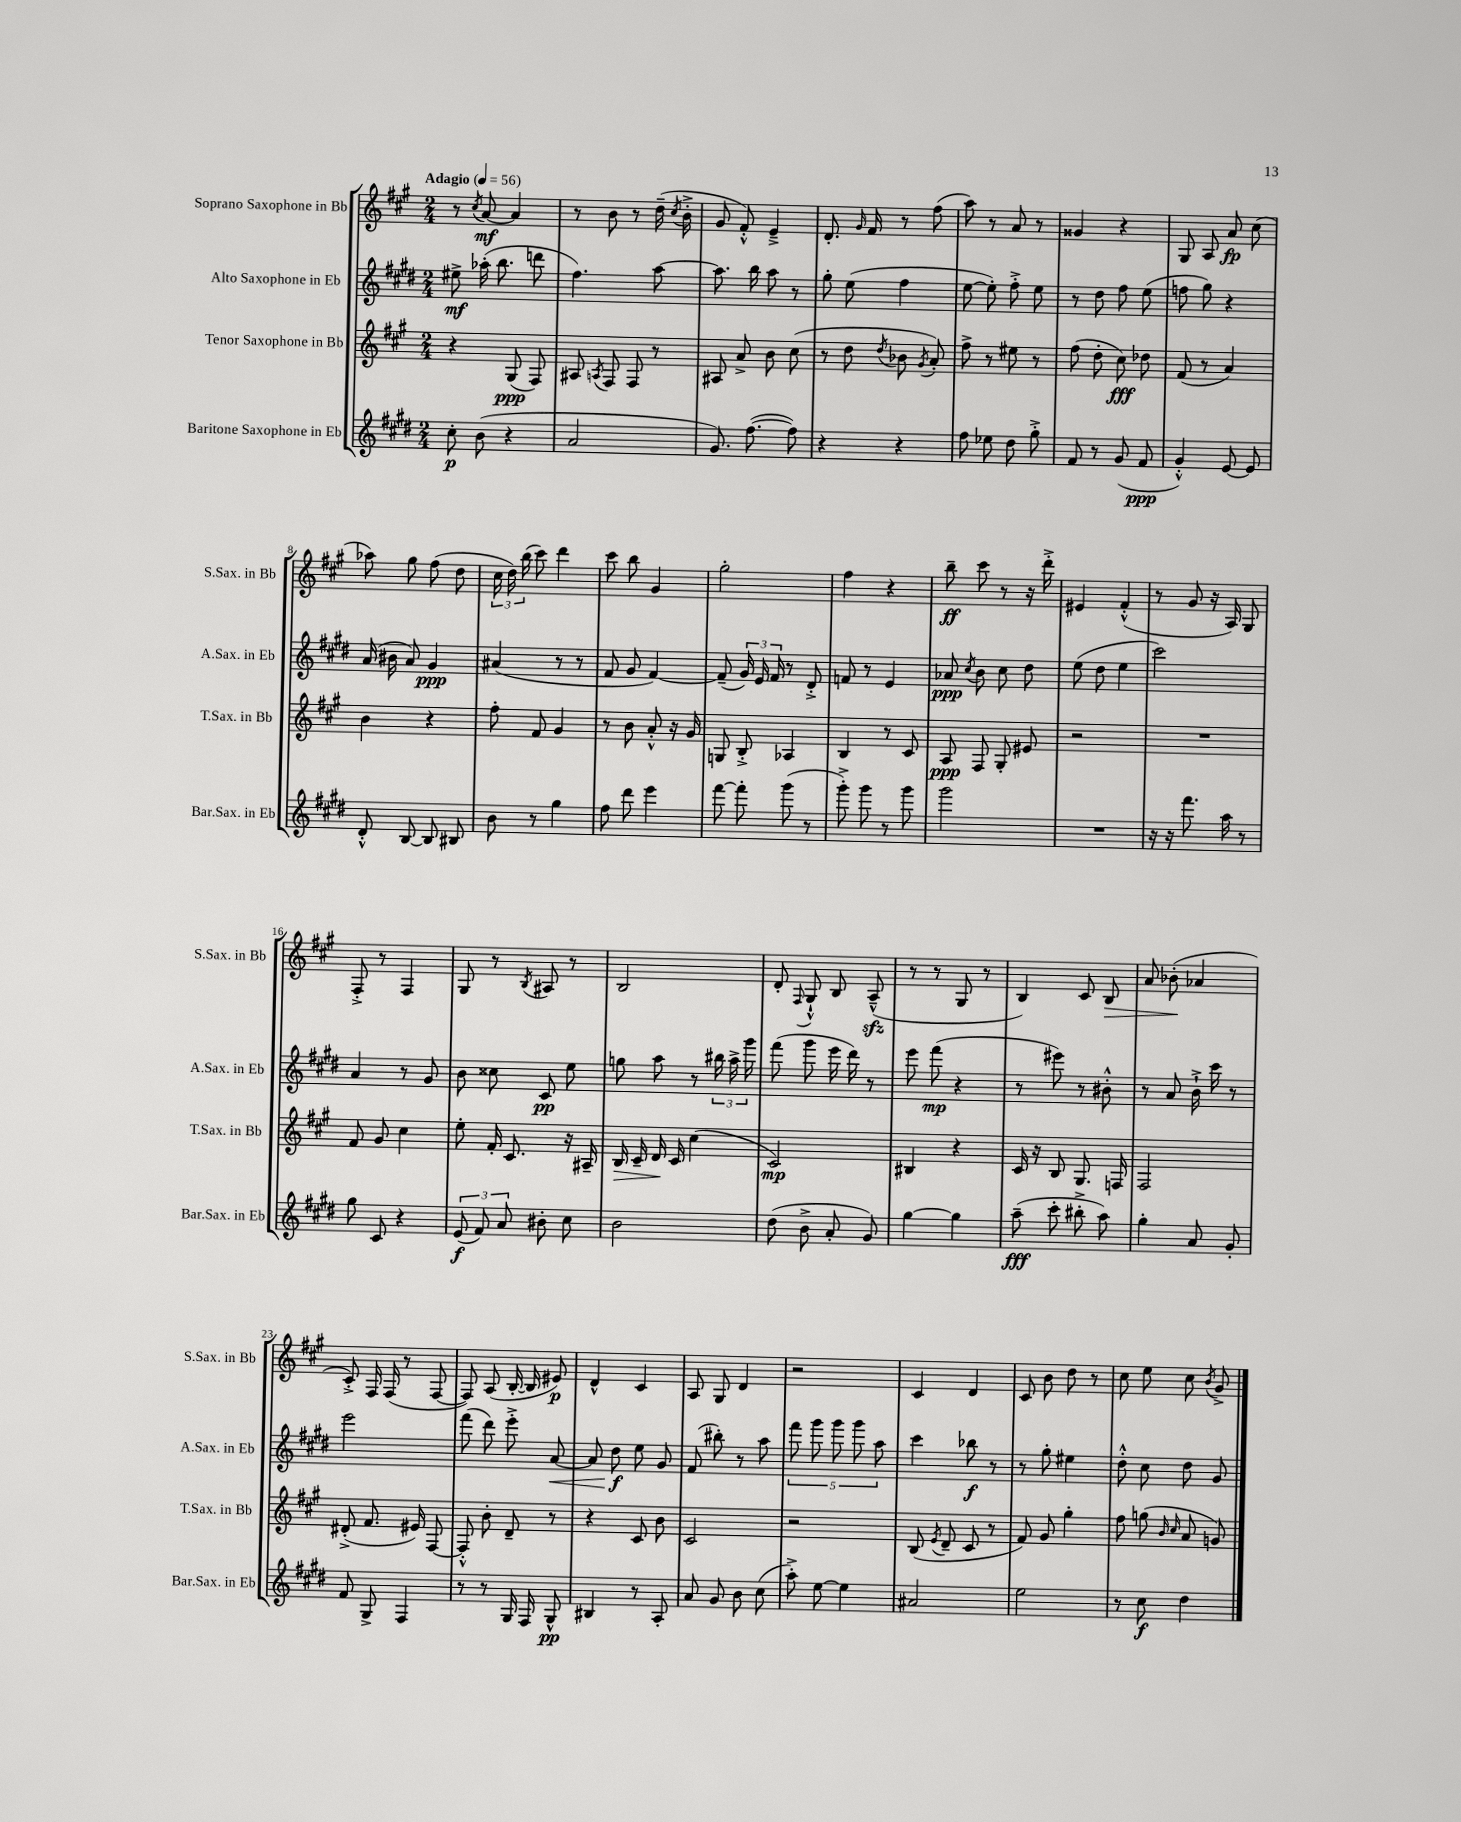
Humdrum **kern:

**kern	**kern	**kern	**kern
*staff4	*staff3	*staff2	*staff1
*clefG2	*clefG2	*clefG2	*clefG2
*k[f#c#g#d#]	*k[f#c#g#]	*k[f#c#g#d#]	*k[f#c#g#]
*M2/4	*M2/4	*M2/4	*M2/4
*MM56	*MM56	*MM56	*MM56
8cc#'\	4r	8ee#^\	8r
.	.	.	8qcc#/
(8b\	.	(16aa-'\	[8a/
.	.	8.bb\	.
4r	(8G#/	.	4a/]
.	8F#/)	8ddd\	.
=	=	=	=
2a/	8A#/	4.ff#\)	8r
.	8qA/	.	.
.	8F#/	.	8b\
.	8F#/	.	8r
.	8r	[8aa\	(16dd~\
.	.	.	8qcc#/
.	.	.	16b'^\
=	=	=	=
8.g#/)	8A#/	8.aa\]	8g#/
.	8a^/	.	8f#'^^/)
([8.ff#\	.	16bb\	.
.	8b\	8aa\	4e~^/
8ff#\])	(8cc#\	8r	.
=	=	=	=
4r	8r	8gg#'\	8.d'/
.	8dd\	(8ee\	.
.	.	.	16qqg#/
.	.	.	16f#/
.	8qdd/	.	.
4r	8b-\	4ff#\	8r
.	8qg#/	.	.
.	8a'/)	.	(8ff#\
=	=	=	=
8ff#\	8ff#^\	[8ee\	8aa\)
8ee-\	8r	8ee'\])	8r
8dd#\	8ee#\	8ff#'^\	8a/
8gg#'^\	8r	8ee\	8r
=	=	=	=
8f#/	(8ff#\	8r	4g##/
8r	8dd'\	8dd#\	.
(8g#/	8cc#\)	8ff#\	4r
8f#/	8dd-\	(8ee\	.
=	=	=	=
4g#'^^/)	(8f#/	8ff\	8G#/
.	8r	8gg#\)	8A/
[8e/	4a/)	4r	8a/
8e/]	.	.	(8cc#\
=	=	=	=
8d#'^^/	4b\	(16a/	8aa-\)
.	.	16b#\	.
[8B/	.	8a/)	8gg#\
8B/]	4r	4g#/	(8ff#\
8B#/	.	.	8dd\
=	=	=	=
8b\	8ff#'\	(4a#/	24cc#\
.	.	.	24dd\)
.	.	.	(24bb\
8r	8f#/	.	8ccc#\)
4gg#\	4g#/	8r	4ddd\
.	.	8r	.
=	=	=	=
8ff#\	8r	8f#/	8ccc#\
8ddd#\	8b\	8g#/	8bb\
4eee\	8a'^^/	[4f#/)	4g#/
.	16r	.	.
.	16g#/	.	.
=	=	=	=
[8fff#\	8G/	(8f#~/]	2gg#'\
8fff#'\]	8B'^/	24g#/)	.
.	.	24e/	.
.	.	24f#/	.
(8ggg#\	4A-/	8r	.
8r	.	8d#'^/	.
=	=	=	=
8ggg#'^\)	4B/	8f/	4ff#\
8ggg#\	.	8r	.
8r	8r	4e/	4r
8ggg#\	8c#/	.	.
=	=	=	=
2ggg#\	8A/	8a-/	8bb~\
.	.	8qcc#/	.
.	8F#/	8b\	8ccc#\
.	8G#'/	8cc#\	8r
.	8e#/	8dd#\	16r
.	.	.	16ddd'^\
=	=	=	=
2r	2r	(8ee\	4e#/
.	.	8dd#\	.
.	.	4ee\	(4f#'^^/
=	=	=	=
16r	2r	2ccc#\)	8r
16r	.	.	.
8.fff#\	.	.	8g#/
.	.	.	16r
16aa\	.	.	16A/)
8r	.	.	8G#/
=	=	=	=
8gg#\	8f#/	4a/	8F#'^/
8c#/	8g#/	.	8r
4r	4cc#\	8r	4F#/
.	.	8g#/	.
=	=	=	=
(12e/	8ee'\	8b\	8G#/
12f#/)	.	.	.
.	16f#'/	8cc##\	8r
12a/	.	.	.
.	8.c#/	.	.
.	.	.	8qB/
8b#'\	.	8c#/	8A#/
8cc#\	16r	8ee\	8r
.	16A#~/	.	.
=	=	=	=
2b\	16B/	8gg\	2B/
.	16c#~/	.	.
.	16d/	8aa\	.
.	16c#/	.	.
.	(4cc#\	8r	.
.	.	24bb#\	.
.	.	24aa^\	.
.	.	24ggg#\	.
=	=	=	=
(8dd#\	2c#/)	(8fff#\	8d'/
.	.	.	8qqF#/
8b^\	.	8ggg#\	8G#`^^/
8a'/	.	16eee\	8B/
.	.	16ddd#\)	.
8g#/)	.	8r	(8A~^^/
=	=	=	=
[4gg#\	4B#/	8eee\	8r
.	.	(8fff#\	8r
4gg#\]	4r	4r	8G#/
.	.	.	8r
=	=	=	=
(8aa~\	16c#/	8r	4B/)
.	16r	.	.
8ccc#'\	8B/	8eee#\)	.
8bb#'^\	8.G#/	8r	8c#/
8aa\)	.	8b#'^^\	8B/
.	16F/	.	.
=	=	=	=
4gg#'\	2F#/	8r	8a/
.	.	8a/	(8b-'\
8a/	.	16b`^\	4a-/
.	.	16ccc#\	.
8g#'/	.	8r	.
=	=	=	=
8f#/	(8d#'^/	2eee\	8c#'^/)
8G#^/	8.f#/	.	16F#/
.	.	.	(16F#/
4F#/	.	.	8r
.	16e#/)	.	.
.	[8F#/	.	[8F#/
=	=	=	=
8r	8F#'^^/]	(8fff#\	8F#/])
8r	8b'\	8ddd#\)	(8A/
16G#/	8d~/	8eee'^\	[16B'/
16F#/	.	.	16B/]
8G#^^/	8r	[8a/	8e#/)
=	=	=	=
4B#/	4r	8a/]	4d^^/
.	.	8dd#\	.
8r	8c#/	8ee\	4c#/
8A'/	8b\	8g#/	.
=	=	=	=
8a/	2c#/	(8f#/	8A/
8g#/	.	8bb#'\)	8G#/
8b\	.	8r	4d/
(8cc#\	.	8aa\	.
=	=	=	=
8aa'^\)	2r	10fff#\	2r
.	.	10ggg#\	.
[8ee\	.	.	.
.	.	10ggg#\	.
4ee\]	.	.	.
.	.	10ggg#\	.
.	.	10aa\	.
=	=	=	=
2a#/	(8B/	4ccc#\	4c#/
.	8qe/	.	.
.	8d~/	.	.
.	8c#/	8bb-\	4d/
.	8r	8r	.
=	=	=	=
2ee\	8f#/)	8r	8c#/
.	8g#/	8gg#'\	8b\
.	4gg#'\	4ee#\	8dd\
.	.	.	8r
=	=	=	=
8r	8ff#\	8dd#'^^\	8cc#\
8cc#\	(8gg\	8cc#\	8ee\
.	16qqb/	.	.
.	16qqcc#/	.	.
4dd#\	8a/	8dd#\	8cc#\
.	.	.	8qb/
.	8g/)	8g#/	8g#^/
==	==	==	==
*-	*-	*-	*-
